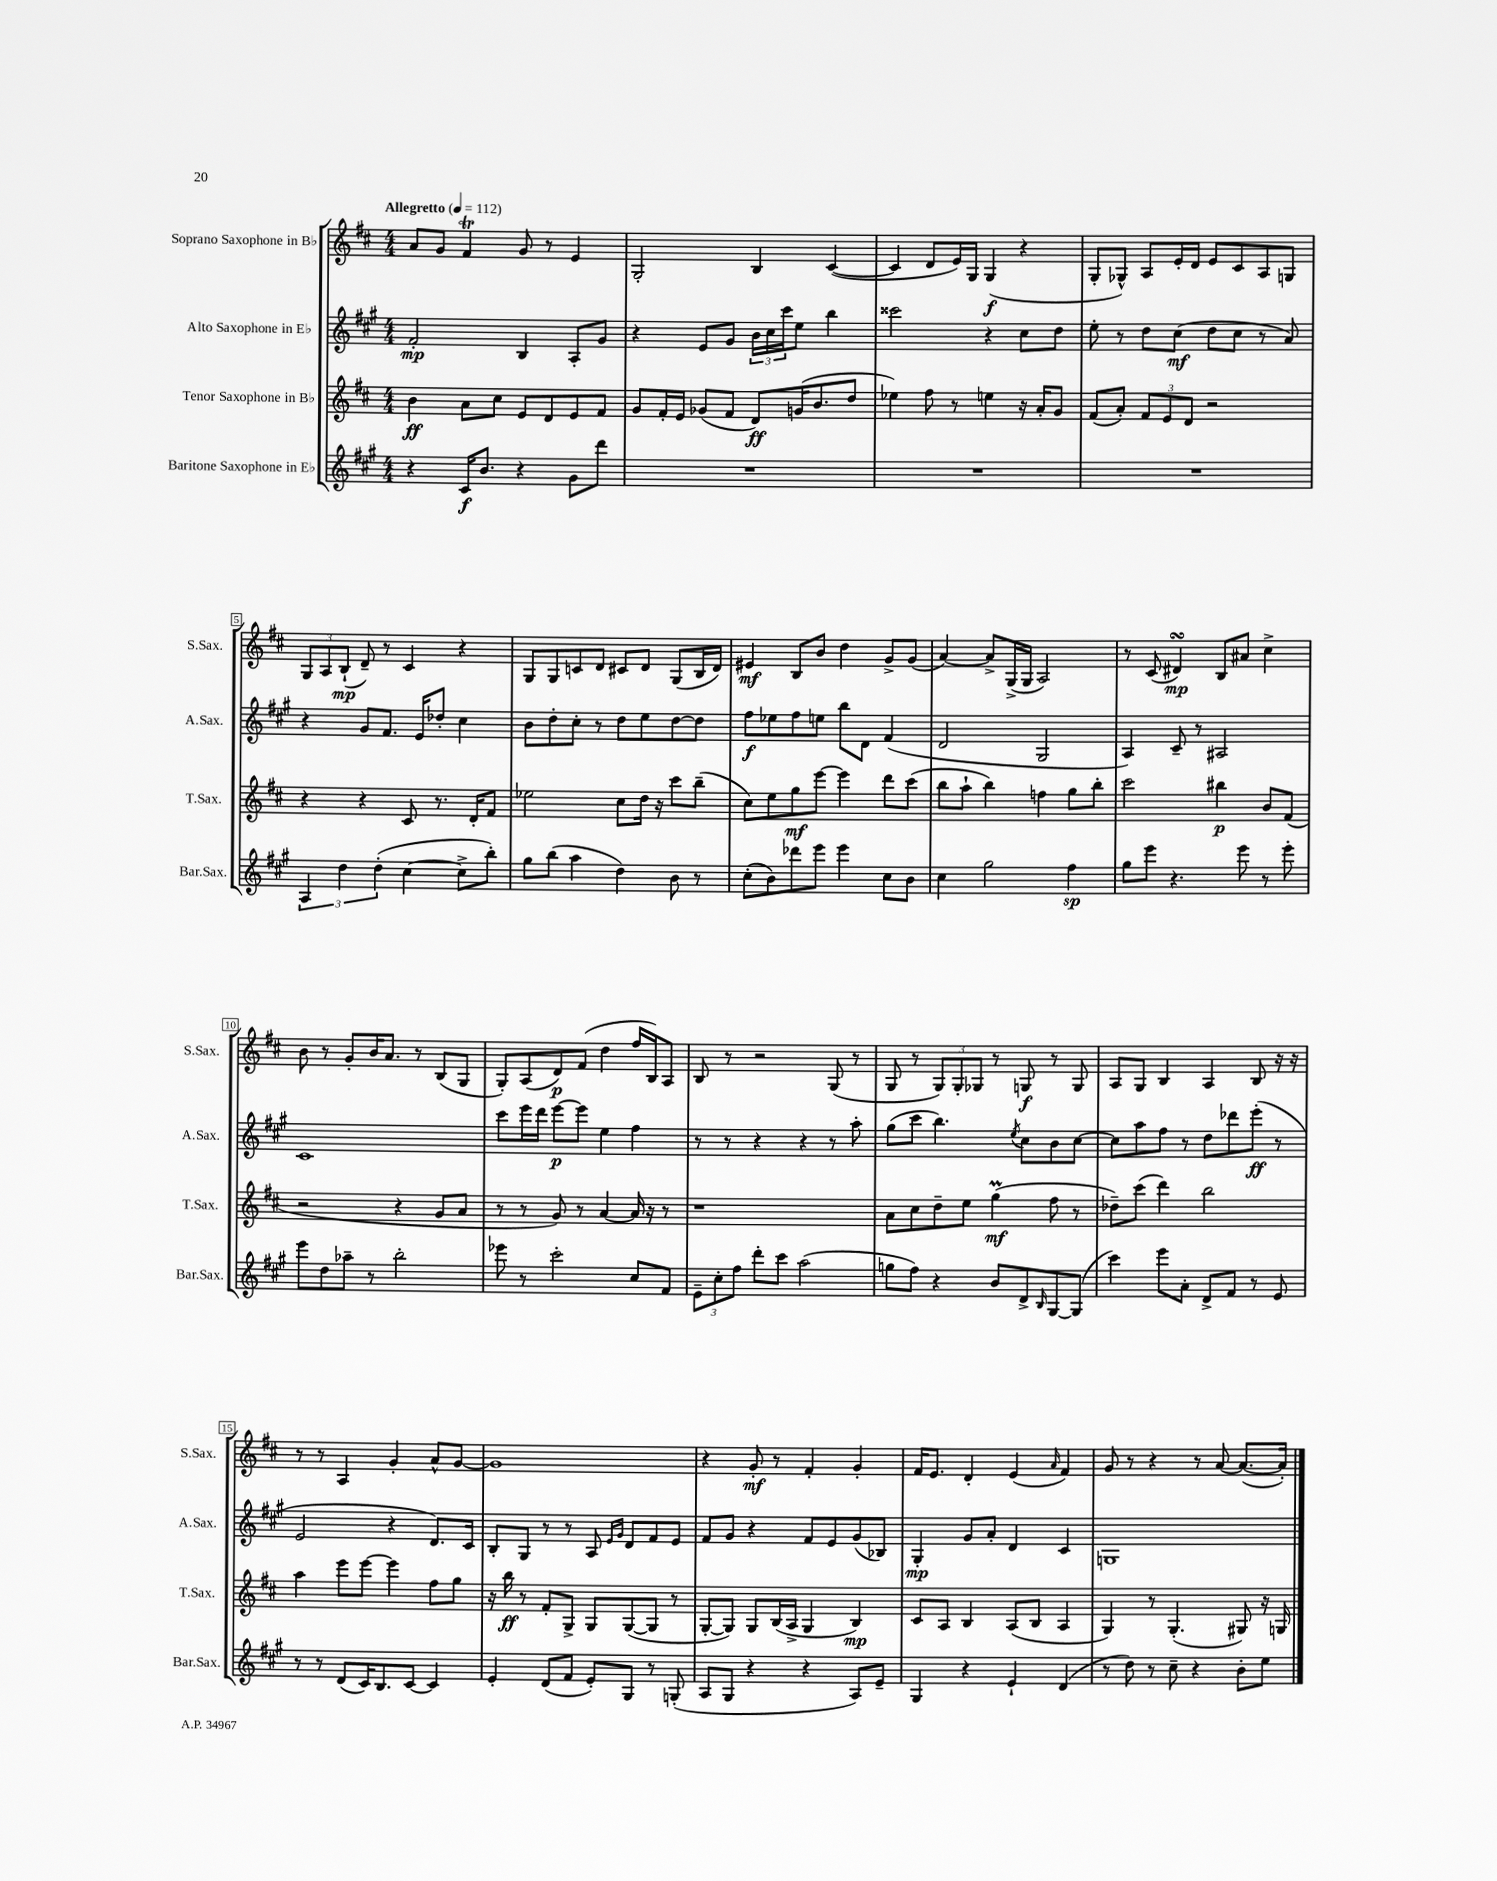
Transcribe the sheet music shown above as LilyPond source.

<<
\new StaffGroup <<
\new Staff = "s0" \with { instrumentName = "Soprano Saxophone in Bb" shortInstrumentName = "S.Sax." } {
    \clef treble \key d \major \numericTimeSignature \time 4/4 \tempo "Allegretto" 4 = 112
    a'8 g'8 fis'4\trill g'8 r8 e'4 |
    g2-. b4 cis'4~( |
    cis'4 d'8 e'16) g16 g4\f( r4 |
    g8-. ges8-^) a8 e'16-. d'16 e'8 cis'8 a8 g8 |
    \tuplet 3/2 { g8 a8 b8-!\mp( } d'8--) r8 cis'4 r4 |
    g8 g8 c'8 d'8 cis'8 d'8 g8( b16 d'16) |
    eis'4\mf b8 b'8 d''4 g'8-> g'8( |
    a'4~) a'8-> g16->( g16 a2) |
    r8 cis'8( dis'4\turn\mp) b8 ais'8 cis''4-> |
    b'8 r8 g'8-. b'16 a'8. r8 b8( g8 |
    g8-.) a8( d'8\p) fis'8( d''4 fis''16 b16) a8 |
    b8 r8 r2 g8( r8 |
    g8 r8 \tuplet 3/2 { g8) g8-. ges8 } r8 g8\f r8 g8 |
    a8 g8 b4 a4 b8 r16 r16 |
    r8 r8 a4 g'4-. a'8-^ g'8~ |
    g'1 |
    r4 g'8-.\mf r8 fis'4-. g'4-. |
    fis'16 e'8. d'4-. e'4( \grace { a'16 } fis'4) |
    g'8 r8 r4 r8 a'8~ a'8.~( a'16-.) \bar "|." |
}
\new Staff = "s1" \with { instrumentName = "Alto Saxophone in Eb" shortInstrumentName = "A.Sax." } {
    \clef treble \key a \major \numericTimeSignature \time 4/4
    fis'2-.\mp b4 a8-. gis'8 |
    r4 e'8 gis'8 \tuplet 3/2 { b'16 cis''16 cis'''16 } e''8 b''4 |
    cisis'''2 r4 cis''8 d''8 |
    e''8-. r8 d''8 cis''8\mf( d''8 cis''8 r8 a'8) |
    r4 gis'8 fis'8. e'16 des''8-. cis''4 |
    b'8 d''8-. cis''8-. r8 d''8 e''8 d''8~ d''8 |
    fis''8\f ees''8 fis''8 e''8 b''8 d'8 fis'4( |
    d'2 gis2 |
    a4) cis'8-- r8 ais2 |
    cis'1 |
    cis'''8 e'''16 d'''16 e'''8~\p e'''8 e''4 fis''4 |
    r8 r8 r4 r4 r8 a''8-. |
    gis''8( cis'''8 b''4.) \acciaccatura { e''8 } cis''8 b'8 cis''8~ |
    cis''8 a''8 fis''8 r8 d''8 des'''8 e'''8-.\ff( r8 |
    e'2 r4 d'8.) cis'16 |
    b8-. gis8 r8 r8 a8 \grace { e'16 gis'16 } d'8 fis'8 e'8 |
    fis'8 gis'8 r4 fis'8 e'8 gis'8( bes8) |
    gis4-.\mp gis'8 a'8-. d'4 cis'4 |
    g1 \bar "|." |
}
\new Staff = "s2" \with { instrumentName = "Tenor Saxophone in Bb" shortInstrumentName = "T.Sax." } {
    \clef treble \key d \major \numericTimeSignature \time 4/4
    b'4\ff a'8 cis''8 e'8 d'8 e'8 fis'8 |
    g'8 fis'16-. e'16 ges'8( fis'8 d'8\ff) g'16( b'8. d''8 |
    ees''4) fis''8 r8 e''4 r16 a'16-. g'8 |
    fis'8( a'8-.) \tuplet 3/2 { fis'8 e'8 d'8 } r2 |
    r4 r4 cis'8 r8. d'16-. fis'8 |
    ees''2 cis''8 d''16 r16 cis'''8 b''8--( |
    cis''8) e''8 g''8\mf e'''8~ e'''4 d'''8 cis'''8( |
    b''8 a''8-! b''4) f''4 g''8 b''8-. |
    cis'''2 bis''4\p b'8 fis'8( |
    r2 r4 g'8 a'8 |
    r8 r8 g'8) r8 a'4~ a'16 r16 r8 |
    r1 |
    a'8 cis''8 d''8-- e''8 g''4\prall\mf( fis''8 r8 |
    des''8--) cis'''8( d'''4) b''2 |
    a''4 e'''8 e'''8~ e'''4 fis''8 g''8 |
    r16 b''16\ff r8 fis'8-. g8-> g8 g8~( g8 r8 |
    g8~-. g8) g8 b16( a16-> g4 b4\mp) |
    cis'8 a8 b4 a8( b8 a4 |
    g4) r8 g4.-.( gis8) r16 g16 \bar "|." |
}
\new Staff = "s3" \with { instrumentName = "Baritone Saxophone in Eb" shortInstrumentName = "Bar.Sax." } {
    \clef treble \key a \major \numericTimeSignature \time 4/4
    r4 cis'16\f b'8. r4 gis'8 d'''8 |
    R1 |
    R1 |
    R1 |
    \tuplet 3/2 { a4 d''4 d''4-.( } cis''4~ cis''8-> b''8-.) |
    gis''8 b''8( a''4 d''4) b'8 r8 |
    cis''8-.( b'8) des'''8 e'''8 e'''4 cis''8 b'8 |
    cis''4 gis''2 fis''4\sp |
    gis''8 e'''8 r4. e'''8 r8 e'''8-. |
    e'''8 d''8 aes''8-- r8 b''2-. |
    ees'''8 r8 cis'''2-. cis''8 fis'8 |
    \tuplet 3/2 { e'8-- cis''8-. fis''8 } d'''8-. cis'''8 a''2( |
    g''8 fis''8) r4 b'8 d'8-> \grace { b16 } gis8~ gis8( |
    cis'''4) e'''8 a'8-. d'8-> fis'8 r8 e'8 |
    r8 r8 d'8( cis'16) b8. cis'8~ cis'4 |
    e'4-. d'8( fis'8 e'8-.) gis8 r8 g8-.( |
    a8 gis8 r4 r4 a8) e'8-- |
    gis4 r4 e'4-! d'4( |
    r8 d''8) r8 cis''8-- r4 b'8-. e''8 \bar "|." |
}
>>
>>
\layout { \context { \Score \override BarNumber.stencil = #(make-stencil-boxer 0.1 0.3 ly:text-interface::print) } }
